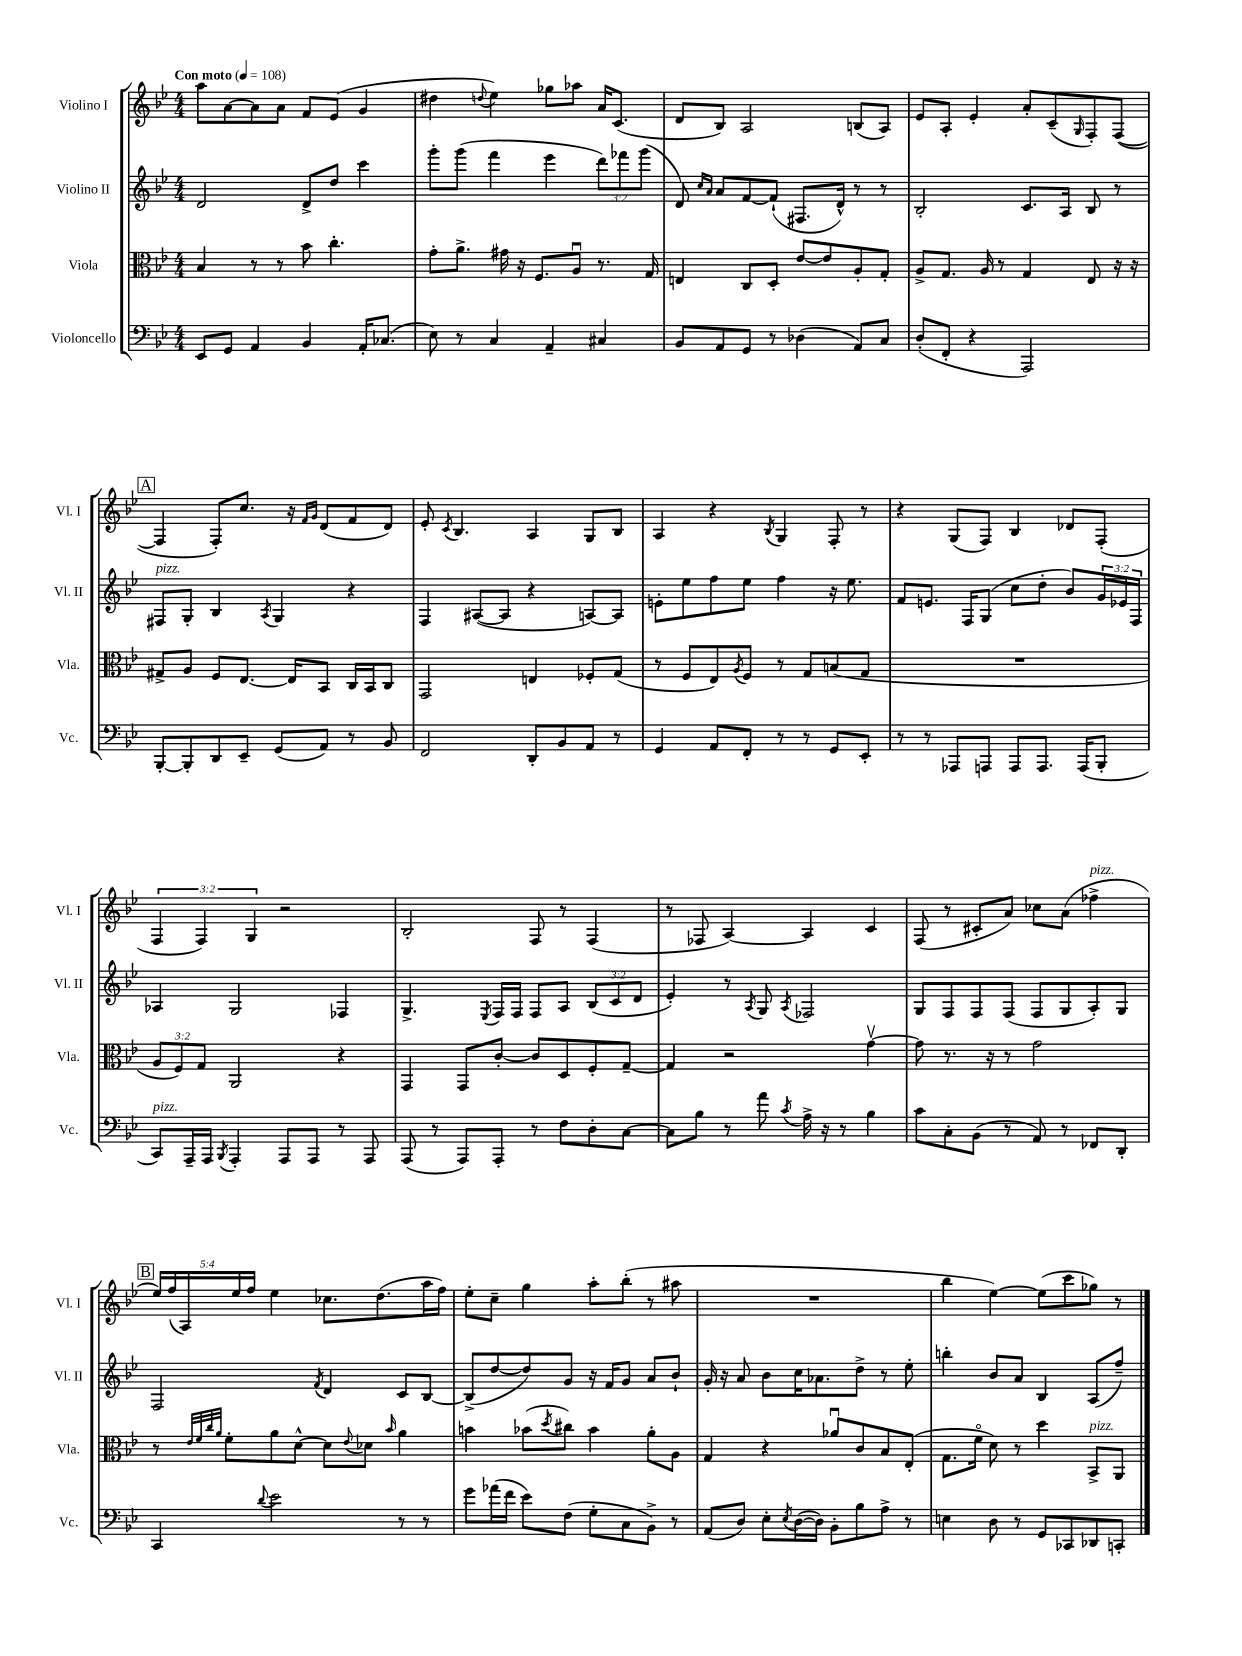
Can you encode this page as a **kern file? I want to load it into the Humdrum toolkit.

**kern	**kern	**kern	**kern
*part4	*part3	*part2	*part1
*staff4	*staff3	*staff2	*staff1
*I"Violoncello	*I"Viola	*I"Violino II	*I"Violino I
*I'Vc.	*I'Vla.	*I'Vl. II	*I'Vl. I
*clefF4	*clefC3	*clefG2	*clefG2
*k[b-e-]	*k[b-e-]	*k[b-e-]	*k[b-e-]
*M4/4	*M4/4	*M4/4	*M4/4
*MM108	*MM108	*MM108	*MM108
=1	=1	=1	=1
!	!	!	!LO:TX:a:B:t=Con moto
8EE-/L	4B-/	2d/	8aa\L
8GG/J	.	.	[8a\
4AA/	8r	.	8a\]
.	8r	.	8a\J
4BB-/	8b-\	8d^/L	8f/L
.	4.cc'\	8dd/J	(8e-/J
16AA'/KL	.	4ccc\	4g/
(8.C-X/J	.	.	.
=2	=2	=2	=2
8E-\)	8g'\L	8ggg'\L	4dd#X\
8r	8.a^\J	(8ggg\J	.
.	.	.	8qqddn/
4C/	.	4fff\	4ee-\)
.	16g#X\	.	.
.	16r	.	.
.	8.F/L	.	.
4AA~/	.	4eee-\	8gg-X\L
.	8Au/J	.	8aa-X\J
4C#X/	8.r	12ddd\L)	16a/KL
.	.	.	(8.c/J
.	.	12fff-X\	.
.	.	(12ggg\J	.
.	16G/	.	.
=3	=3	=3	=3
8BB-/L	4En/	8d/)	8d/L
.	.	16qqcc/LL	.
.	.	16qqa/JJ	.
8AA/	.	8a/L	8B-/J)
8GG/J	8C/L	[8f/	2A/
8r	8D'/J	(8f`/J]	.
(4D-X\	[8e-/L	8.F#X/L	.
.	8e-/]	.	.
.	.	16d^^/Jk)	.
8AA/L)	8A'/	8r	(8Bn/L
8C/J	8G'/J	8r	8A/J)
=4	=4	=4	=4
(8D'/L	8A^/L	2B-'/	8e-/L
8FF'/J	8.G/J	.	8A'/J
4r	.	.	4e-'/
.	16A/	.	.
.	8r	.	.
2AAA/)	4G/	8.c/L	8a'/L
.	.	.	(8c~/
.	.	16A/Jk	.
.	.	.	16qqG/
.	8E-/	8B-/	8F'/)
.	16r	8r	([8F/J
.	16r	.	.
!!LO:LB:g=z
!!LO:REH:place=s1:t=A
=5	=5	=5	=5
!	!	!LO:TX:a:i:t=pizz.	!
[8BBB-'/L	8G#X^/L	8F#X/L	4F/]
8BBB-'/]	8A/J	8G'/J	.
8DD/	8F/L	4B-/	8F'/L)
8EE-~/J	[8.E-/J	.	8.cc/J
.	.	8qA/	.
(8GG/L	.	4G/	.
.	16E-/KL]	.	16r
.	.	.	16qqf/LL
.	.	.	16qqg/JJ
8AA/J)	8BB-/J	.	(8d/L
8r	16C/LL	4r	8f/
.	16BB-/J	.	.
8BB-/	8C/J	.	8d/J)
=6	=6	=6	=6
2FF/	2GG/	4F/	8e-'/
.	.	.	8qc/
.	.	.	4.B-/
.	.	([8A#X/L	.
.	.	8A#/J]	.
8DD'/L	4En/	4r	4A/
8BB-/	.	.	.
8AA/J	8F-X'/L	[8An/L)	8G/L
8r	(8G/J	8A/J]	8B-/J
=7	=7	=7	=7
4GG/	8r	8en'\L	4A/
.	8F/L	8ee-\	.
8AA/L	8E-/)	8ff\	4r
.	8qA/	.	.
8FF'/J	8F/J	8ee-\J	.
.	.	.	8qB-/
8r	8r	4ff\	4G/
8r	8G/L	.	.
8GG/L	(8Bn/	16r	8F'/
.	.	8.ee-\	.
8EE-'/J	8G/J	.	8r
=8	=8	=8	=8
8r	1r	8f/L	4r
8r	.	8.en/J	.
8AAA-X/L	.	.	(8G/L
.	.	16F/KL	.
8AAAn/J	.	(8G/J	8F/J)
8AAA/L	.	8cc\L	4B-/
8.AAA/J	.	8dd'\J	.
.	.	8b-/L)	8d-X/L
(16AAA/KL	.	.	.
8BBB-'/J	.	24g/L	(8F'/J
.	.	24e-X/	.
.	.	24F/JJ	.
!!LO:LB:g=z
=9	=9	=9	=9
!LO:TX:a:i:t=pizz.	!	!	!
8CC/L)	12A/L	4A-X/	6F/
.	12F/)	.	.
16AAA~/L	.	.	.
.	12G/J	.	6F/)
16AAA/JJ	.	.	.
8qBBB-/	.	.	.
4AAA'/	2AA/	2G/	.
.	.	.	6G/
8AAA/L	.	.	2r
8AAA/J	.	.	.
8r	4r	4F-X/	.
8AAA/	.	.	.
=10	=10	=10	=10
(8AAA/	4GG/	4.G^/	2B-'/
8r	.	.	.
8AAA/L)	8GG/L	.	.
.	.	8qE-/	.
8AAA'/J	[8c'/J	16F/LL	.
.	.	16F/JJ	.
8r	8c/L]	8F/L	8F/
8F\L	8D/	8A/J	8r
8D'\	8F'/	(12B-/L	(4F/
.	.	12c/	.
[8C\J	[8G~/J	.	.
.	.	12d/J	.
=11	=11	=11	=11
8C\L]	4G/]	4e-'/)	8r
8B-\J	.	.	8F-X/
8r	2r	8r	[4A/)
.	.	8qA/	.
8a\	.	8G/	.
8qc/	.	8qA/	.
16A^\	.	2F-X/	4A/]
16r	.	.	.
8r	.	.	.
4B-\	[4gv\	.	4c/
=12	=12	=12	=12
8c\L	8g\]	8G/L	(8F/
8C'\	8.r	8F/	8r
(8BB-\J	.	8F/	8c#X'/L
.	16r	.	.
8r	8r	(8F/J	8a/J)
8AA/)	2g\	8F/L	8cc-X\L
8r	.	8G/	(8a\J
!	!	!	!LO:TX:a:i:t=pizz.
8FF-X/L	.	8A'/)	4ff-X^\
8DD'/J	.	8G/J	.
!!LO:LB:g=z
!!LO:REH:place=s1:t=B
=13	=13	=13	=13
4CC/	8r	2F/	20ee-/LL)
.	.	.	(20ff/
.	.	.	20A/)
.	32qqe-/LLL	.	.
.	32qqf/	.	.
.	32qqcc/	.	.
.	32qqa/JJJ	.	.
.	8f'\L	.	.
.	.	.	20ee-/
.	.	.	20ff/JJ
8qqd/	.	.	.
2e-\	8a\	.	4ee-\
.	[8d^^\J	.	.
.	.	8qf/	.
.	8d\L]	4d/	8.cc-X\L
.	8qqe-/	.	.
.	8d-X\J	.	.
.	.	.	(8.dd\
.	16qqb-/	.	.
8r	4a\	8c/L	.
8r	.	[8B-/J	16aa\L
.	.	.	16ff\JJ)
=14	=14	=14	=14
8g\L	4bn\	(8B-^/L]	8ee-'\L
(16a-X\L	.	[8dd/	8cc~\J
16f\JJ	.	.	.
8e-\L)	(8b-X\L	8dd/])	4gg\
.	8qdd/	.	.
(8F\J	8cc#X\J)	8g/J	.
8G'\L	4b-\	16r	8aa'\L
.	.	16f/KL	.
8C\	.	8g/J	(8bb-'\J
8BB-^\J)	8a'\L	8a/L	8r
8r	8A\J	8b-`/J	8aa#X\
=15	=15	=15	=15
(8AA/L	4G/	16g'/	1r
.	.	16r	.
8D/J)	.	8a/	.
8E-'\L	4r	8b-\L	.
8qE-/	.	.	.
([16D\L	.	16cc\K	.
16D\JJ])	.	8.a-X\	.
8BB-'\L	8a-Xu/L	.	.
8B-\	8c/	8dd^\J	.
8A^\J	8B-/	8r	.
8r	(8E-'/J	8ee-'\	.
=16	=16	=16	=16
4En\	8.G\L	4bbn'\	4bb-\
.	16f\Jk	.	.
8D\	8d\)	8b-/L	[4ee-\)
8r	8r	8a/J	.
8GG/L	4dd\	4B-/	(8ee-\L]
8CC-X/	.	.	8ccc\
!	!LO:TX:a:i:t=pizz.	!	!
8DD-X/	8BB-^/L	(8A/L	8gg-X\J)
8CCn'/J	8AA/J	8ff~/J)	8r
==	==	==	==
*-	*-	*-	*-
